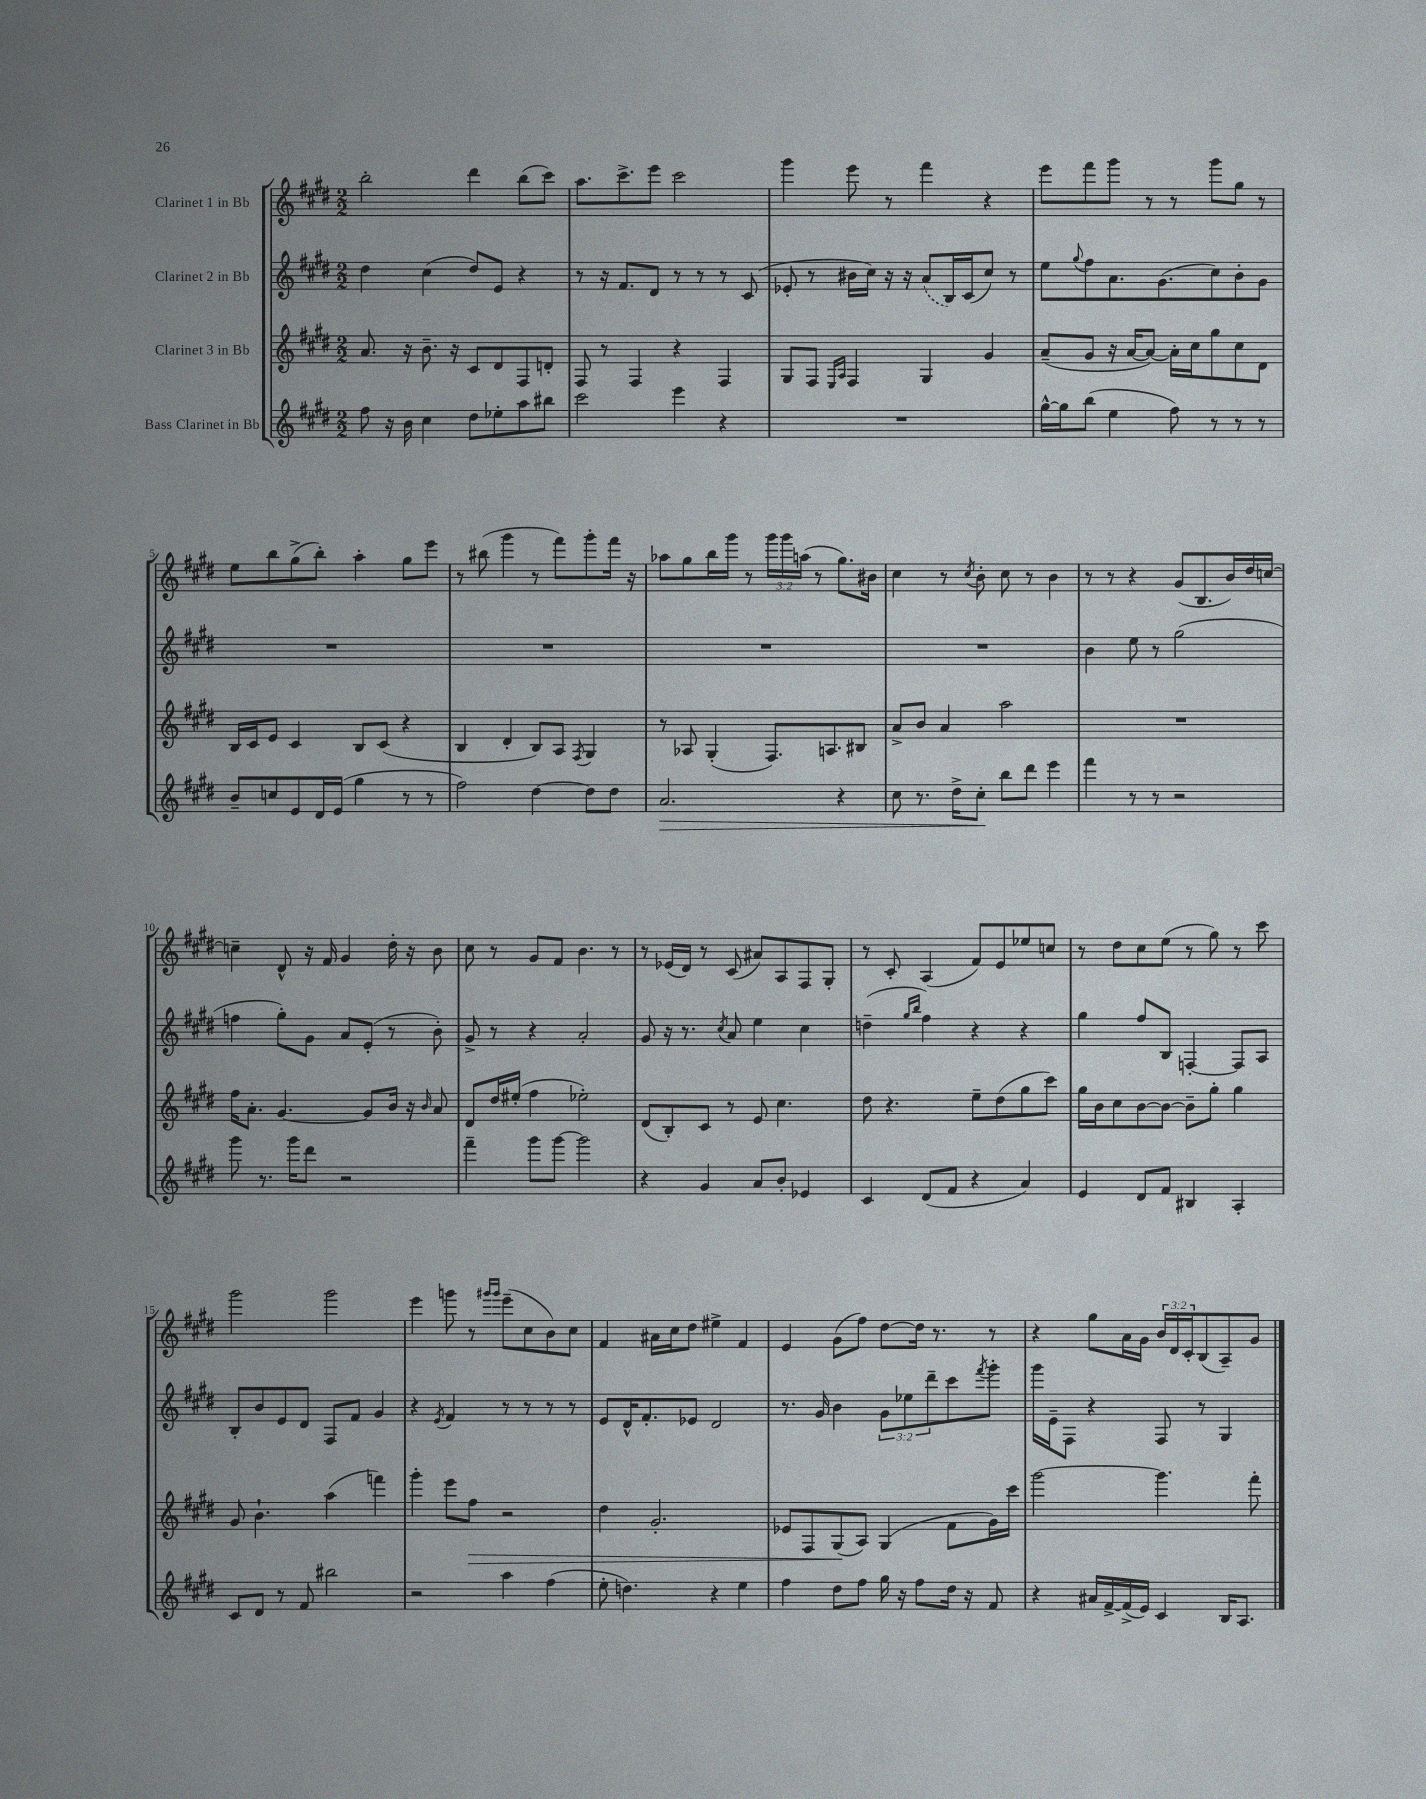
<<
\new StaffGroup <<
\new Staff = "s0" \with { instrumentName = "Clarinet 1 in Bb" } {
    \clef treble \key e \major \numericTimeSignature \time 2/2 \override Staff.TupletNumber.text = #tuplet-number::calc-fraction-text
    b''2-. dis'''4 b''8( cis'''8) |
    a''8. cis'''8.-> e'''8 cis'''2 |
    gis'''4 e'''8 r8 fis'''4 r4 |
    e'''8 fis'''8 gis'''8 r8 r8 gis'''8 gis''8 r8 |
    e''8 b''8 gis''8->( b''8-.) a''4-. gis''8 e'''8 |
    r8 bis''8( gis'''4 r8 fis'''8) gis'''8-. fis'''16 r16 |
    aes''8 gis''8 b''16 gis'''16 r8 \tuplet 3/2 { gis'''16 gis'''16 a''16( } r8 gis''8.) bis'16 |
    cis''4 r8 \acciaccatura { cis''8 } b'8-. cis''8 r8 b'4 |
    r8 r8 r4 gis'8( b8. b'16) dis''16 c''16~ |
    c''4-- dis'8-^ r16 fis'16 gis'4 dis''16-. r16 b'8 |
    cis''8 r8 gis'8 fis'8 b'4. r8 |
    r8 ees'16( dis'16) r8 cis'8( ais'8) a8 fis8 gis8-. |
    r8 cis'8-. a4( fis'8) e'8 ees''8 c''8 |
    r8 dis''8 cis''8 e''8( r8 gis''8) r8 cis'''8 |
    gis'''2 gis'''2 |
    e'''4 g'''8 r8 \grace { gis'''16 gis'''16 } e'''8--( cis''8 b'8) cis''8 |
    fis'4 ais'16 cis''16 dis''8 eis''4-> fis'4 |
    e'4 gis'8( fis''8) dis''8~ dis''16 r8. r8 |
    r4 gis''8 a'16 gis'16 \tuplet 3/2 { b'16 dis'16 cis'16-. } b8( a8--) gis'8 \bar "|." |
}
\new Staff = "s1" \with { instrumentName = "Clarinet 2 in Bb" } {
    \clef treble \key e \major \numericTimeSignature \time 2/2 \override Staff.TupletNumber.text = #tuplet-number::calc-fraction-text
    dis''4 cis''4( dis''8) e'8 r4 |
    r8 r16 fis'8. dis'8 r8 r8 r8 cis'8( |
    ees'8-. r8 bis'16 cis''16) r16 r16 \once \slurDashed a'8( b16) cis'16( cis''8) r8 |
    e''8 \appoggiatura { gis''8 } fis''8 a'8. gis'8.( cis''8) b'8-. gis'8 |
    R1 |
    R1 |
    R1 |
    R1 |
    b'4 e''8 r8 gis''2( |
    f''4 gis''8-.) gis'8 a'8 e'8-.( r8 b'8-.) |
    gis'8-> r8 r4 a'2-. |
    gis'8 r16 r8. \acciaccatura { cis''8 } a'8 e''4 cis''4 |
    d''4--( \grace { gis''16 b''16 } fis''4) r4 r4 |
    gis''4 fis''8 b8 f4~-. f8 a8 |
    b8-. b'8 e'8 dis'8 fis8 fis'8 gis'4 |
    r4 \acciaccatura { e'8 } fis'4 r8 r8 r8 r8 |
    e'8 dis'16-^ fis'8.-. ees'8 dis'2 |
    r8. gis'16 b'4 \tuplet 3/2 { gis'8 ees''8 dis'''8-- } cis'''8 \acciaccatura { fis'''8 } gis'''8-. |
    gis'''16 e'16-- fis8 r4 fis8 r8 gis4 \bar "|." |
}
\new Staff = "s2" \with { instrumentName = "Clarinet 3 in Bb" } {
    \clef treble \key e \major \numericTimeSignature \time 2/2
    a'8. r16 b'8.-- r16 cis'8 dis'8 fis8 d'8-. |
    fis8 r8 fis4 r4 fis4 |
    gis8 fis8 \grace { e16 a16 } fis4 gis4 gis'4 |
    a'8--( gis'8 r16 a'16~ a'8~) a'16-. cis''16 gis''8 cis''8 dis'8 |
    b16 cis'16 e'8 cis'4 b8 cis'8( r4 |
    b4 dis'4-. b8) a8 \acciaccatura { fis8 } gis4 |
    r8 aes8 gis4-.( fis8.) a8. bis8 |
    a'8-> b'8 a'4 a''2 |
    R1 |
    fis''16 a'8.-. gis'4.~ gis'8 b'16 r16 \grace { b'16 } a'8 |
    dis'8 dis''16 eis''16-.( fis''4 ees''2-.) |
    dis'8( b8-.) cis'8 r8 e'8 cis''4. |
    dis''8 r4. e''8-- dis''8( gis''8 cis'''8) |
    gis''16 b'16 cis''8 b'8~ b'8~ b'8-- gis''8-. gis''4 |
    gis'8 b'4.-! a''4( f'''4) |
    gis'''4-. e'''8 fis''8\> r2 |
    dis''4 gis'2.-. |
    ees'8 fis8 gis8\!( a8) gis4( fis'8 gis'16) cis'''16 |
    gis'''2~ gis'''4. fis'''8-. \bar "|." |
}
\new Staff = "s3" \with { instrumentName = "Bass Clarinet in Bb" } {
    \clef treble \key e \major \numericTimeSignature \time 2/2
    fis''8 r16 b'16 cis''4 dis''8 ees''8-. a''8 bis''8 |
    cis'''2 e'''4 r4 |
    R1 |
    gis''16~-^ gis''16 b''8( e''4 fis''8) r8 r8 r8 |
    b'8-- c''8 e'8 dis'16 e'16( gis''4 r8 r8 |
    fis''2) dis''4~ dis''8 dis''8 |
    a'2.\> r4 |
    cis''8 r8. dis''16-> cis''8-.\! b''8 dis'''8 e'''4 |
    fis'''4 r8 r8 r2 |
    gis'''8 r8. gis'''16 dis'''8 r2 |
    fis'''4-- gis'''8 gis'''8~ gis'''2 |
    r4 gis'4 a'8 b'8-. ees'4 |
    cis'4 dis'8( fis'8 r4 a'4) |
    e'4 dis'8 fis'8 bis4 a4-. |
    cis'8 dis'8 r8 fis'8 bis''2 |
    r2 a''4 fis''4( |
    e''8-. d''4.) r4 e''4 |
    fis''4 dis''8 fis''8 gis''16 r16 fis''8 dis''16 r16 fis'8 |
    r4 ais'16 fis'16~-> fis'16->( e'16) cis'4 b16 a8. \bar "|." |
}
>>
>>
